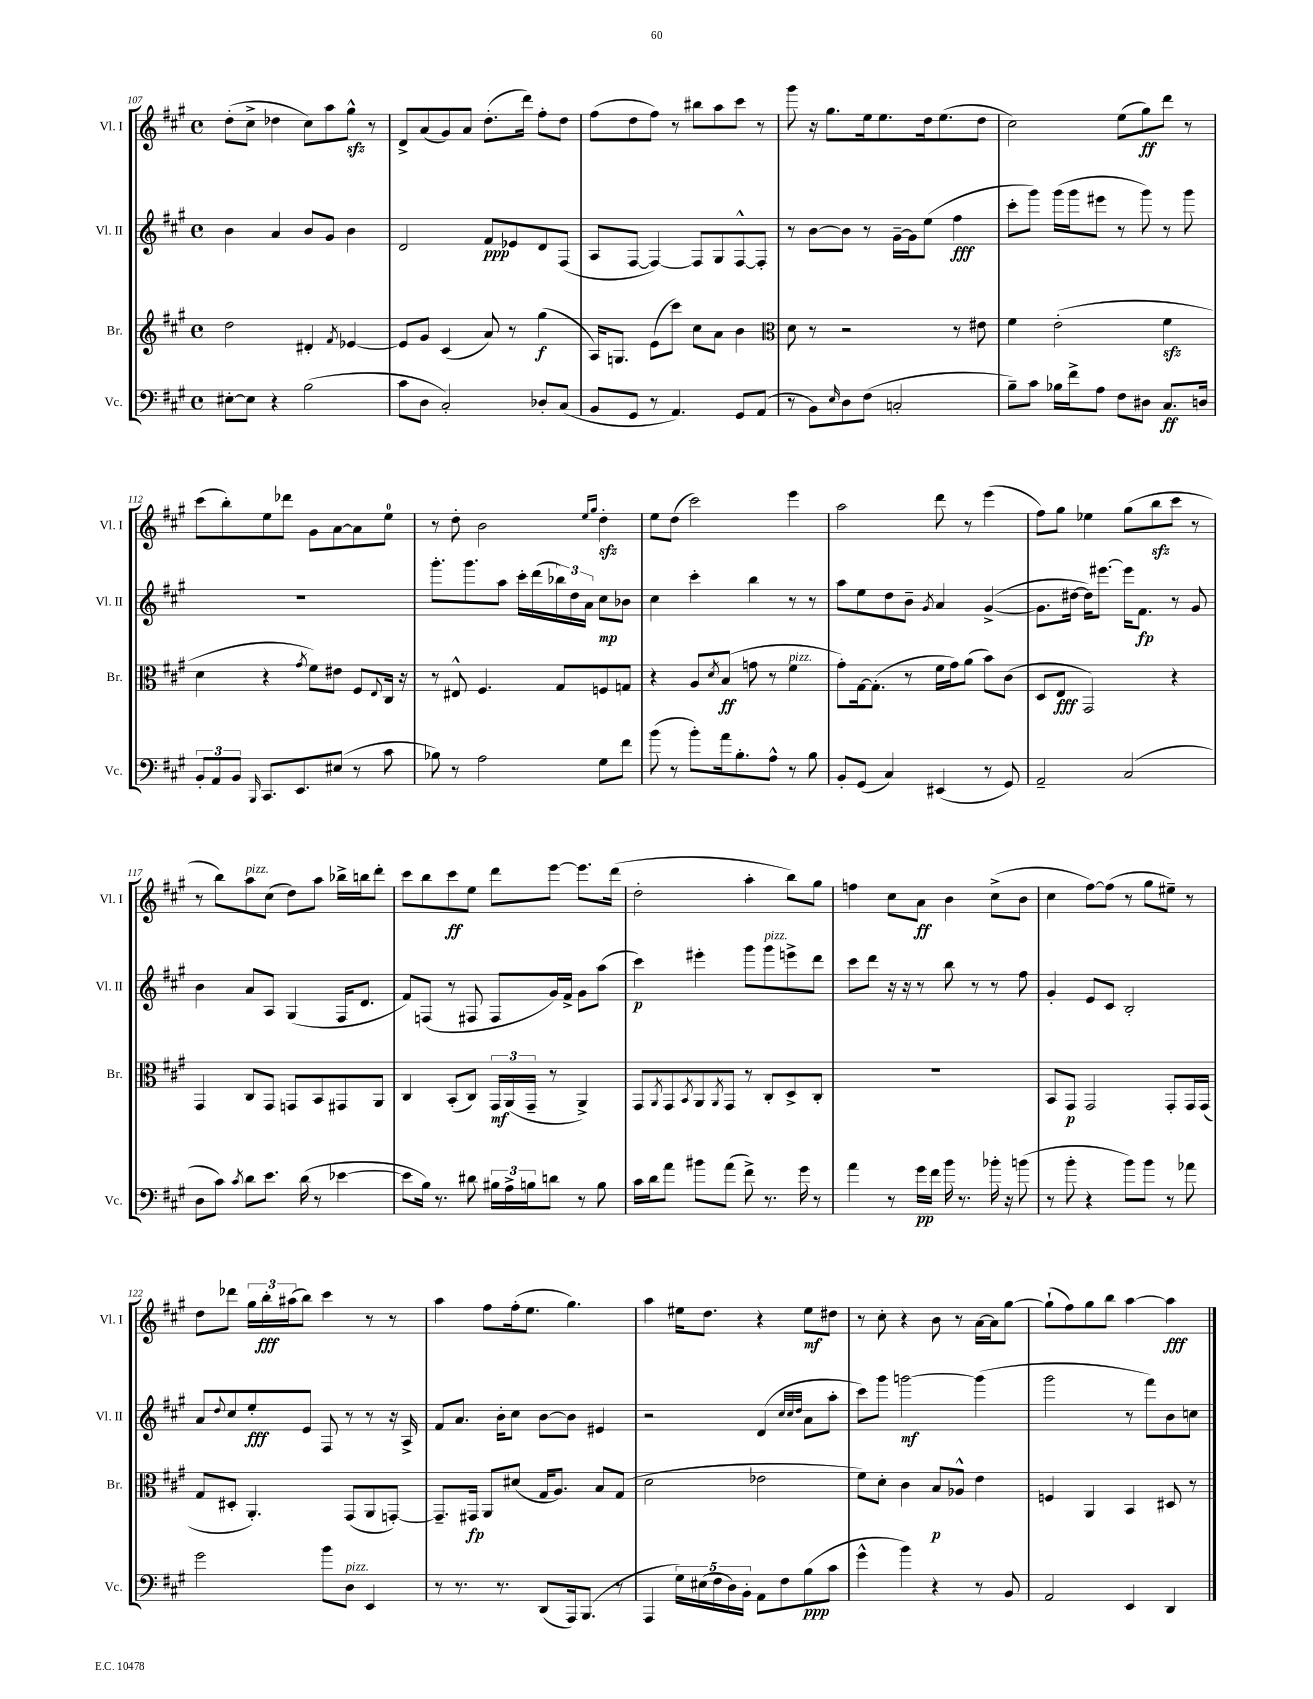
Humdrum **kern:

**kern	**kern	**kern	**kern
*staff4	*staff3	*staff2	*staff1
*clefF4	*clefG2	*clefG2	*clefG2
*k[f#c#g#]	*k[f#c#g#]	*k[f#c#g#]	*k[f#c#g#]
*M4/4	*M4/4	*M4/4	*M4/4
*met(c)	*met(c)	*met(c)	*met(c)
[8E#'\L	2dd\	4b\	(8dd'\L
8E#\]J	.	.	8cc#^\J
4r	.	4a/	4dd-\
(2B\	4d#'/	8b/L	8cc#\L)
.	.	8g#/J	8aa\
.	8qf#/	.	.
.	[4e-/	4b\	8gg#^^\J
.	.	.	8r
=	=	=	=
8c#\L	8e-/]L	2d/	8d^/L
8D\J	8g#/J	.	(8a/
2C#'/)	(4c#/	.	8g#/)
.	.	.	8a/J
.	8a/)	8f#/L	(8.dd'\L
.	8r	8e-/	.
.	.	.	16ddd\Jk)
8D-'/L	(4gg#\	8d/	8ff#'\L
(8C#/J	.	(8F#/J	8dd\J
=	=	=	=
8BB/L	16A/LK)	8A/L	(8ff#\L
.	8.G/J	.	.
8GG#/J	.	[8F#/J	8dd\
8r	(8e\L	4F#/_)	8ff#\J)
4.AA/)	8ccc#\J)	.	8r
.	8cc#\L	8F#/]L	8bb#\L
.	8a\J	8G#/	8aa\
8GG#/L	4b\	[8F#^^/	8ccc#\J
(8AA/J	.	8F#'/]J	8r
=	=	=	=
*	*clefC3	*	*
8r	8d\	8r	8ggg#\
8BB\L)	8r	[8b\L	16r
.	.	.	8.gg#\L
16qqE/	.	.	.
8D\	2r	8b\]J	.
(8F#\J	.	8r	16ee\k
.	.	.	8.ee\
2C'/	.	[16g#~\LL	.
.	.	16g#\]J	.
.	.	(8ee\J	16dd\k
.	.	.	(8.ee\
.	8r	4ff#\	.
.	8e#\	.	8dd\J
=	=	=	=
8B~\L)	4f#\	8ccc#'\L	2cc#\)
8c#\J	.	8ggg#\J)	.
16B-\LL	(2e'\	(16ggg#\LL	.
16f#^\J	.	16ggg#\J	.
8A\J	.	8eee#\J	.
8F#\L	.	8r	(8ee\L
8D#\J	.	8ggg#\)	8gg#\)
8.C#/L	4f#\	8r	8ddd\J
.	.	8ggg#\	8r
16D/Jk	.	.	.
=	=	=	=
12BB'/L	4d\	1r	(8ccc#\L
12AA/	.	.	.
.	.	.	8bb'\)
12BB/J	.	.	.
16qqBBB/	.	.	.
8.CC#/L	4r	.	8ee\
.	.	.	8ddd-\J
8.EE/	.	.	.
.	8qg#/	.	.
.	8f#\L)	.	8g#\L
(8E#/J	8e#\J	.	[8a\
8r	8F#/L	.	8a\]
.	8qqE/	.	.
8c#\	16C#/Jk	.	8ee\J
.	16r	.	.
=	=	=	=
8B-\)	8r	8.ggg#'\L	8r
8r	8E#^^/	.	8dd'\
.	.	8.ggg#\	.
2A\	4.F#/	.	2b\
.	.	8aa\J	.
.	.	16ccc#'\LL	.
.	.	(16ddd\	.
.	8G#/L	24bb-\)	.
.	.	24dd\	.
.	.	24a\JJ	.
.	.	.	16qqee/LL
.	.	.	16qqgg#/JJ
8G#\L	8F/	8cc#\L	4dd'\
8f#\J	8G/J	8b-\J	.
=	=	=	=
(8b\	4r	4cc#\	8ee\L
8r	.	.	(8dd\J
8b'\L)	8A/L	4ccc#'\	2ccc#\)
.	8qd/	.	.
16a\k	(8B/J	.	.
8.B'\	.	.	.
.	8g\	4bb\	.
8A^^\J	8r	.	.
8r	4f#\	8r	4eee\
8B\	.	8r	.
=	=	=	=
8BB'/L	8g#'\L)	8aa\L	2aa\
(8GG#/J	[16G#\k	8ee\	.
.	(8.G#'\]J	.	.
4C#/)	.	8dd\	.
.	8r	8b~\J	.
.	.	8qg#/	.
(4EE#/	16f#\LL	4a/	8ddd\
.	16g#\J)	.	.
.	(8a\J	.	8r
8r	8b\L)	([4g#^/	(4eee\
8GG#/)	(8c#\J	.	.
=	=	=	=
2AA~/	8D/L	8.g#\]L	8ff#\L)
.	8E/J	.	8gg#\J
.	.	[16dd#\Jk	.
.	2GG#/)	16dd#\]LK)	4ee-\
.	.	[8.eee#\J	.
(2C#/	.	16eee#\]LK	(8gg#\L
.	.	8.f#\J	.
.	.	.	8bb\
.	4r	8r	8ccc#\J
.	.	8g#/	8r
=	=	=	=
8D\L	4GG#/	4b\	8r
8c#\J)	.	.	8bb\L)
8qc#/	.	.	.
8d\L	8C#/L	8a/L	8aa\
8.e\J	8GG#/J	8A/J	(8cc#\J
.	8GG/L	(4G#/	8dd\L)
(16d\	.	.	.
8r	8BB/	.	8aa\J
[4e-\	8GG#/	16F#/LK	16bb-^\LL
.	.	8.d/J	16bb\J
.	8AA/J	.	8ddd'\J
=	=	=	=
8e-\]L	4C#/	8f#/L)	8ccc#\L
16B\Jk)	.	(8F/J	8bb\
8.r	.	.	.
.	(8BB'/L	8r	8ccc#\
8d#\	8C#/J)	8F#/	8ee\J
24B#\LL	24GG#/LL	8F#/L	8ddd\L
24A^\	(24AA/	.	.
24B\J	24GG#~/JJ	.	.
8d\J	8r	16g#/L)	[8eee\J
.	.	16f#^/JJ	.
8r	4AA^/)	8g#\L	8.eee\]L
8B\	.	(8aa\J	.
.	.	.	(16ddd\Jk
=	=	=	=
16c#\LL	8GG#/L	4ccc#\)	2dd'\
16d\J	.	.	.
.	8qAA/	.	.
8a\J	8GG#/	.	.
.	8qBB/	.	.
8b#\L	8AA/	4eee#'\	.
.	8qAA/	.	.
(8a\J	8GG#/J	.	.
8f#^\)	8r	8ggg#\L	4aa'\
8.r	8C#'/L	8ggg#\	.
.	8D^/	8eee^\	8bb\L)
16g#\	.	.	.
8r	8C#'/J	8ddd\J	8gg#\J
=	=	=	=
4a\	1r	8ccc#\L	4ff\
.	.	8ddd\J	.
8r	.	16r	8cc#\L
.	.	16r	.
16g#\LL	.	8r	8a\J
16f#\JJ	.	.	.
16b\	.	8bb\	4b\
8.r	.	.	.
.	.	8r	.
16b-'\	.	8r	(8cc#^\L
16r	.	.	.
(8b\	.	8ff#\	8b\J
=	=	=	=
8r	8BB/L	4g#'/	4cc#\
8b'\	8GG#/J	.	.
4r	2GG#/	8e/L	[8ff#\L)
.	.	8c#/J	(8ff#\]J
8b\L)	.	2B'/	8r
8b\J	.	.	8gg#\L
8r	8GG#'/L	.	8ee#~\J)
8a-\	16GG#/L	.	8r
.	(16GG#/JJ	.	.
=	=	=	=
2g#\	8G#/L	8a/L	8dd\L
.	.	8qqdd/	.
.	8D#'/J	8cc#/	8ddd-\J
.	4.AA'/)	8ee'/	24gg#\LL
.	.	.	24bb'\
.	.	.	(24aa#\J
.	.	8e/J	8bb\J)
8b\L	.	8F#/	4ccc#\
8D\J	(8GG#/L	8r	.
4EE/	8AA/	8r	8r
.	[8GG'/J)	16r	8r
.	.	16A^/	.
=	=	=	=
8r	8.GG~/]L	8f#/L	4aa\
8.r	.	8.a/J	.
.	16GG#/Jk	.	.
.	8AA/L	.	8ff#\L
8.r	.	16b'\LK	.
.	(8d#/J	8cc#\J	(16ff#'\k
.	.	.	8.ee\J
(8DD/L	16G#/LK	[8b\L	.
.	8.A/J)	.	.
16AAA/k)	.	8b\]J	4.gg#\)
(8.BBB/J	.	.	.
.	8B/L	4e#/	.
8r	(8G#/J	.	.
=	=	=	=
4AAA/	2d\	2r	4aa\
20G#\LL)	.	.	16ee#\LK
(20E#\	.	.	.
.	.	.	8.dd\J
20F#\	.	.	.
20D\)	.	.	.
20BB'\JJ	.	.	.
8AA\L	2e-\	(4d/	4r
8F#\	.	.	.
.	.	32qqcc#/LLL	.
.	.	32qqcc#/	.
.	.	32qqdd/JJJ	.
(8B\	.	8a\L	8ee#\L
8c#\J	.	8aa'\J	8dd#\J
=	=	=	=
4g#^^\	8f#\L)	8ccc#\L)	8r
.	8d'\J	8ggg#\J	8cc#'\
4b\)	4c#\	[2ggg\	4r
4r	8B/L	.	8b\
.	8A-^^/J	.	8r
8r	4e\	(4ggg\]	[16a\LL
.	.	.	16a\]J
8BB/	.	.	[8gg#\J
=	=	=	=
2AA/	4F/	2ggg#\	(8gg#`\]L
.	.	.	8ff#\)
.	4AA/	.	8gg#\
.	.	.	8bb\J
4EE/	4BB/	8r	[4aa\
.	.	8fff#\L)	.
4DD/	8D#/	8b\	4aa\]
.	8r	8cc\J	.
==	==	==	==
*-	*-	*-	*-
